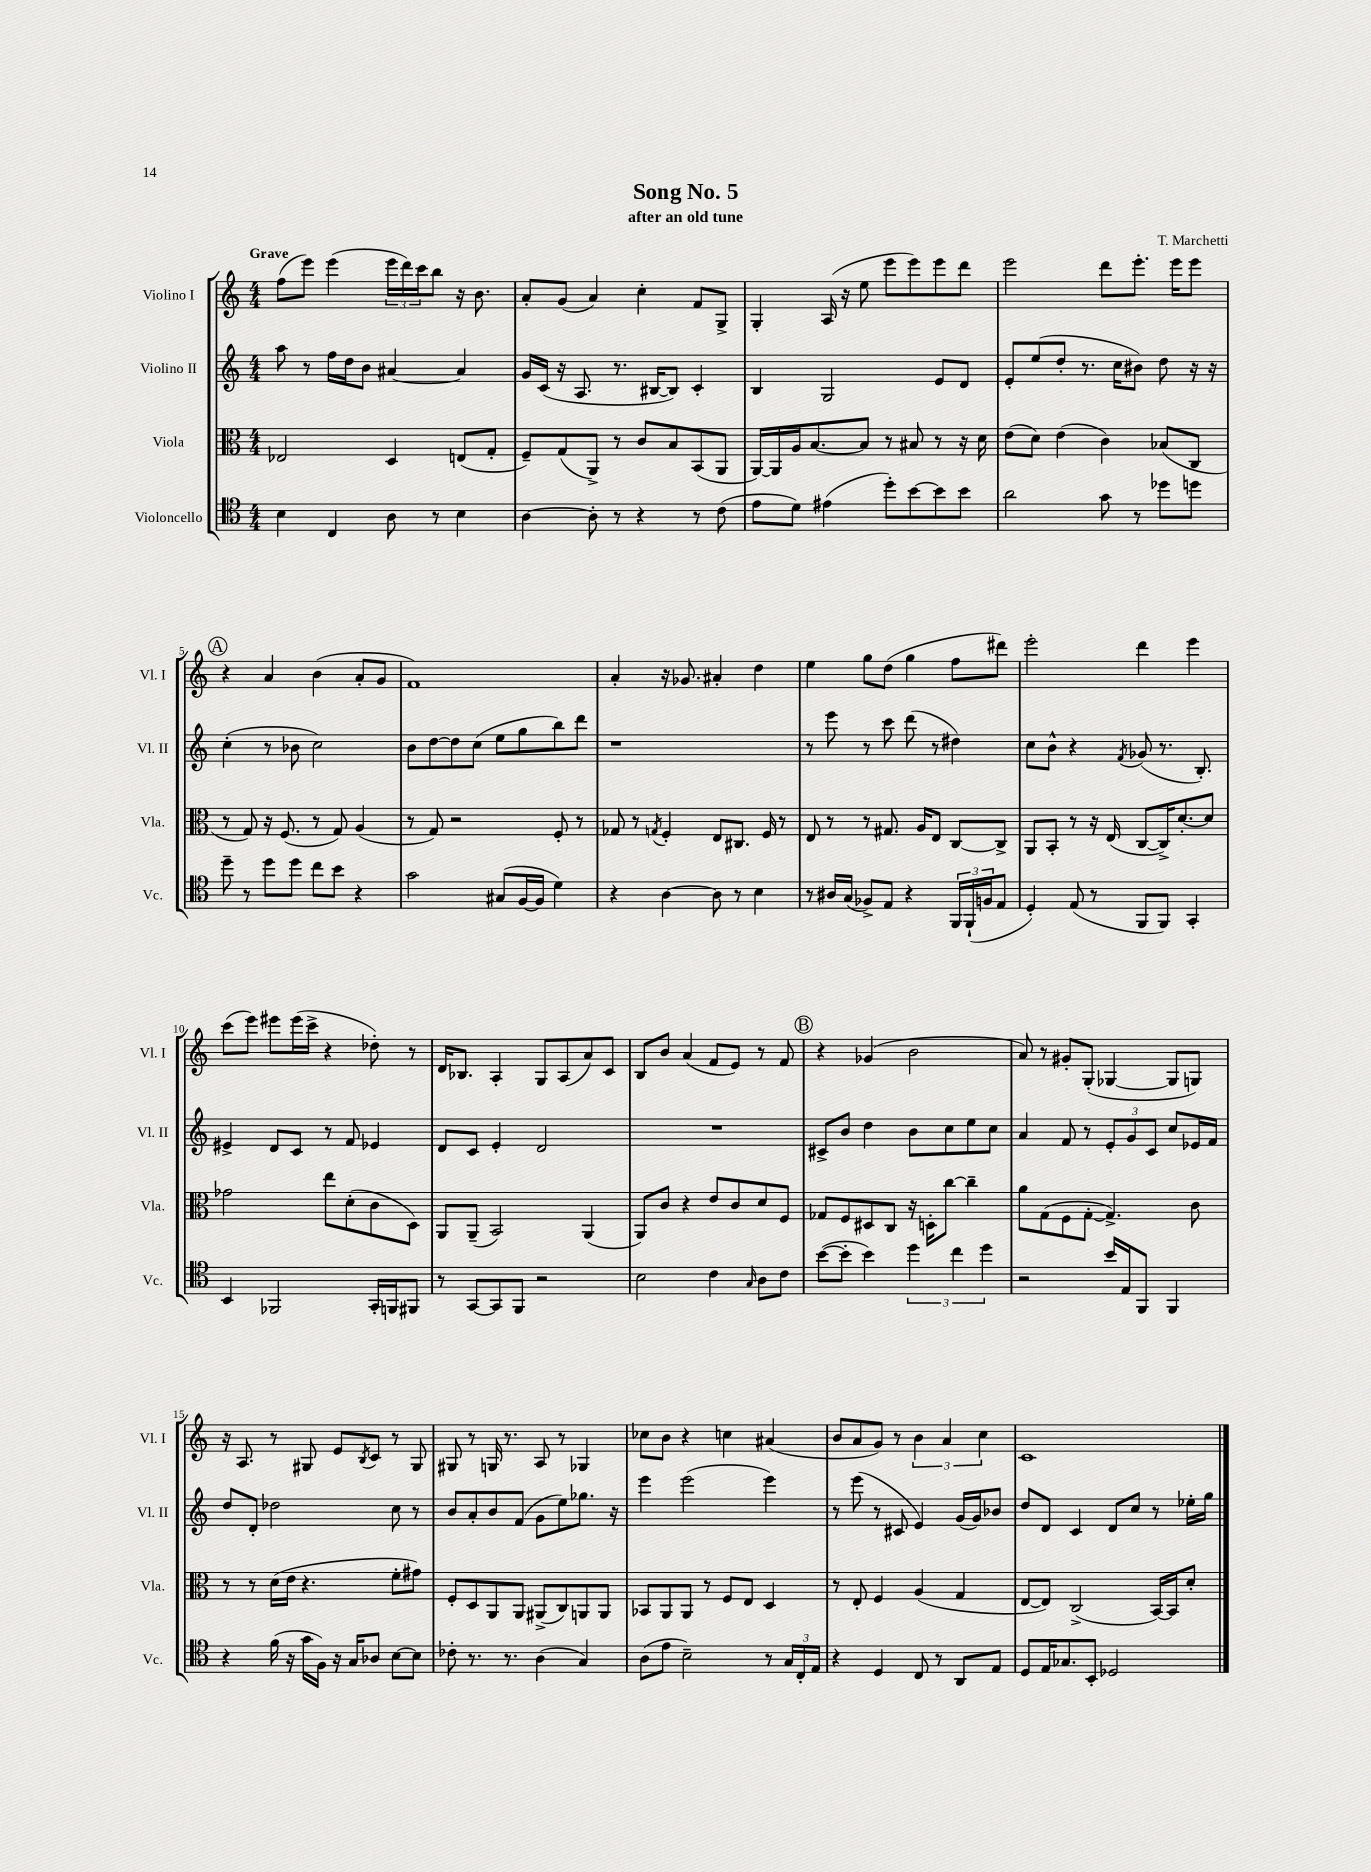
\header { title = "Song No. 5" composer = "T. Marchetti" subtitle = "after an old tune" }
<<
\new StaffGroup <<
\new Staff = "s0" \with { instrumentName = "Violino I" shortInstrumentName = "Vl. I" } {
    \clef treble \key c \major \numericTimeSignature \time 4/4 \tempo "Grave"
    f''8( e'''8) e'''4( \tuplet 3/2 { e'''16 d'''16) c'''16 } b''8 r16 b'8. |
    a'8-. g'8( a'4) c''4-. f'8 g8-> |
    g4-. a16( r16 e''8 e'''8 e'''8) e'''8 d'''8 |
    e'''2 d'''8 e'''8.-. e'''16 e'''8 |
    \mark \markup { \circle "A" } r4 a'4 b'4( a'8-. g'8 |
    f'1) |
    a'4-. r16 ges'8. ais'4-. d''4 |
    e''4 g''8 d''8( g''4 f''8 dis'''8) |
    e'''2-. d'''4 e'''4 |
    c'''8( e'''8) eis'''8 eis'''16( c'''16-> r4 des''8-.) r8 |
    d'16 bes8. a4-. g8 a8( a'8) c'8 |
    b8 b'8 a'4( f'8 e'8) r8 f'8 |
    \mark \markup { \circle "B" } r4 ges'4( b'2 |
    a'8) r8 gis'8-. g8-.( ges4~ ges8 g8) |
    r16 a8. r8 gis8 e'8 \acciaccatura { b8 } c'8 r8 gis8 |
    gis8 r8 g16 r8. a8 r8 ges4 |
    ces''8 b'8 r4 c''4 ais'4( |
    b'8 a'8 g'8) r8 \tuplet 3/2 { b'4 a'4 c''4 } |
    c'1 \bar "|." |
}
\new Staff = "s1" \with { instrumentName = "Violino II" shortInstrumentName = "Vl. II" } {
    \clef treble \key c \major \numericTimeSignature \time 4/4
    a''8 r8 f''16 d''16 b'8 ais'4~ ais'4 |
    g'16 c'16( r16 a8. r8. bis16~ bis8) c'4-. |
    b4 g2 e'8 d'8 |
    e'8-. e''8( d''8-. r8. c''16 bis'8) d''8 r16 r16 |
    \mark \markup { \circle "A" } c''4-.( r8 bes'8 c''2) |
    b'8 d''8~ d''8 c''8( e''8 g''8 b''8) d'''8 |
    r1 |
    r8 e'''8 r8 c'''8 d'''8( r8 dis''4) |
    c''8 b'8-^ r4 \acciaccatura { f'8 } ges'8( r8. b8.-.) |
    eis'4-> d'8 c'8 r8 f'8 ees'4 |
    d'8 c'8 e'4-. d'2 |
    R1 |
    \mark \markup { \circle "B" } cis'8-> b'8 d''4 b'8 c''8 e''8 c''8 |
    a'4 f'8 r8 \tuplet 3/2 { e'8-. g'8 c'8 } c''8 ees'16 f'16 |
    d''8 d'8-. des''2 c''8 r8 |
    b'8 a'8-. b'8 f'8( g'8 e''8) ges''8. r16 |
    e'''4 e'''2( e'''4) |
    r8 e'''8( r8 cis'8 e'4) g'16( g'16) bes'8 |
    d''8 d'8 c'4 d'8 c''8 r8 ees''16-. g''16 \bar "|." |
}
\new Staff = "s2" \with { instrumentName = "Viola" shortInstrumentName = "Vla." } {
    \clef alto \key c \major \numericTimeSignature \time 4/4
    ees2 d4 e8( g8-. |
    f8--) g8( a,8->) r8 c'8 b8 b,8( a,8 |
    a,16~) a,16 a16 b8.~ b8 r8 bis8 r8 r16 d'16 |
    e'8( d'8) e'4( c'4) bes8( c8 |
    \mark \markup { \circle "A" } r8 g8) r16 f8.( r8 g8) a4( |
    r8 g8) r2 f8-. r8 |
    ges8 r8 \acciaccatura { g8 } f4-. e8 cis8. f16 r8 |
    e8 r8 r8 gis8. a16 e8 c8~ c8-> |
    a,8 b,8-. r8 r16 e16( c8~ c16->) d'8.~-. d'8 |
    ges'2 e''8 d'8-.( c'8 d8) |
    a,8 a,8--( b,2) a,4( |
    a,8) c'8 r4 e'8 c'8 d'8 f8 |
    \mark \markup { \circle "B" } ges8 f8 dis8 c8 r16 d16-. c''8~ c''4-- |
    a'8 g8( f8 g8~-. g4.->) c'8 |
    r8 r8 d'16( e'16 r4. f'8-. gis'8) |
    f8-. d8 a,8 a,8 ais,8->( c8) a,8 a,8 |
    bes,8 a,8 a,8 r8 f8 e8 d4 |
    r8 e8-. f4 a4( g4 |
    e8~ e8) c2->( b,16~) b,16 d'8-. \bar "|." |
}
\new Staff = "s3" \with { instrumentName = "Violoncello" shortInstrumentName = "Vc." } {
    \clef tenor \key c \major \numericTimeSignature \time 4/4
    b4 c4 a8 r8 b4 |
    a4~ a8-. r8 r4 r8 c'8( |
    e'8 d'8) eis'4( d''8-.) b'8~ b'8 b'8 |
    a'2 g'8 r8 des''8 d''8 |
    \mark \markup { \circle "A" } d''8-- r8 d''8 d''8 c''8 b'8 r4 |
    g'2 gis8( f16~ f16 d'4) |
    r4 a4~ a8 r8 b4 |
    r8 ais16 g16( fes8->) e8 r4 \tuplet 3/2 { f,16 f,16-!( f16 } e8 |
    d4-.) e8( r8 f,8 f,8) g,4-. |
    b,4 fes,2 g,16-. f,16 fis,8 |
    r8 g,8~ g,8 f,8 r2 |
    b2 c'4 \grace { g16 } a8 c'8 |
    \mark \markup { \circle "B" } b'8~( b'8-. b'4) \tuplet 3/2 { d''4 c''4 d''4 } |
    r2 b'16 e16 f,8 f,4 |
    r4 f'16( r16 g'16 f16) r16 g16 aes8 b8~ b8 |
    ces'8-. r8. r8. a4( g4) |
    a8( e'8 b2--) r8 \tuplet 3/2 { g16 c16-. e16 } |
    r4 d4 c8 r8 a,8 e8 |
    d8 e16 ges8. b,8-. des2 \bar "|." |
}
>>
>>
